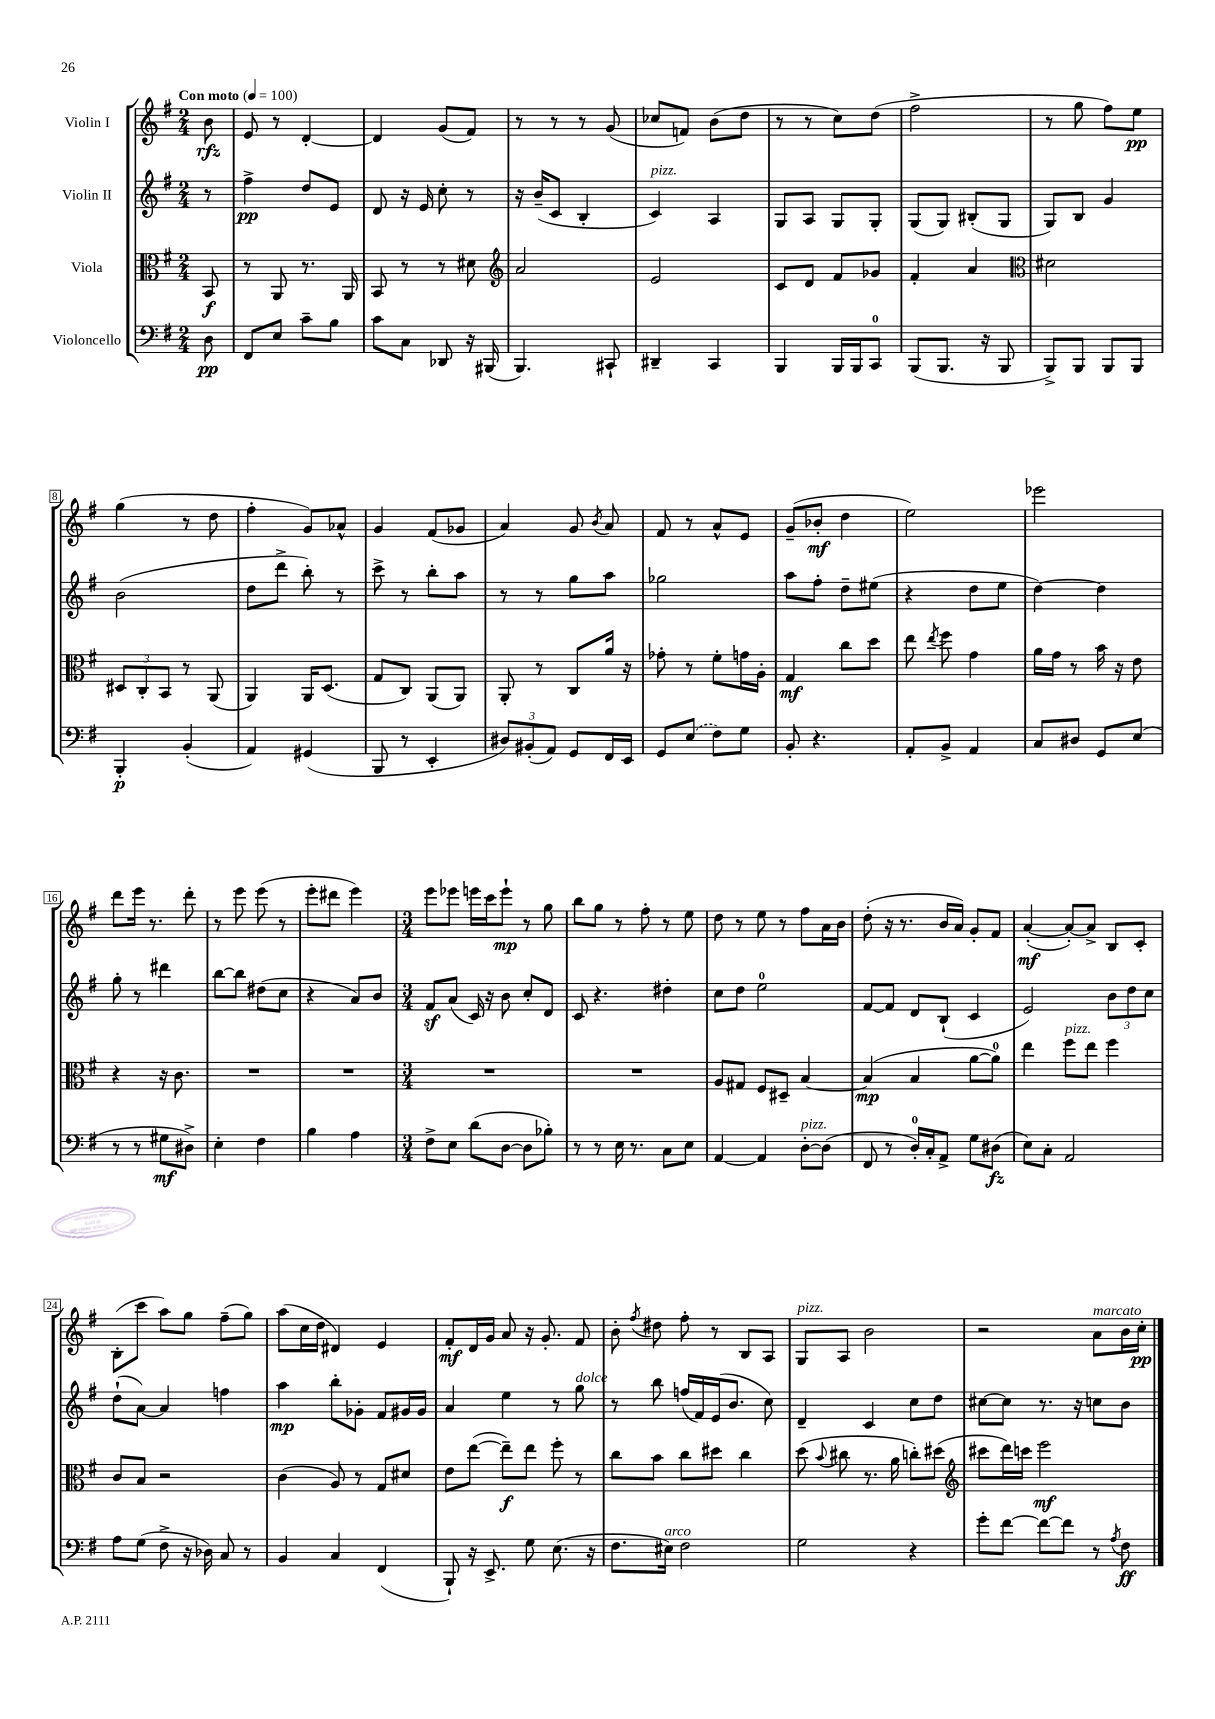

**kern	**kern	**kern	**kern
*staff4	*staff3	*staff2	*staff1
*clefF4	*clefC3	*clefG2	*clefG2
*k[f#]	*k[f#]	*k[f#]	*k[f#]
*M2/4	*M2/4	*M2/4	*M2/4
*MM100	*MM100	*MM100	*MM100
8D	8BB	8r	8b
=	=	=	=
8FF#	8r	4ff#^	8e
8E	8AA	.	8r
8c~	8.r	8dd	[4d'
8B	.	8e	.
.	16AA	.	.
=	=	=	=
8c	8BB	8d	4d]
8C	8r	16r	.
.	.	16e	.
8DD-	8r	8cc'	(8g
16r	8d#	8r	8f#)
(16BBB#	.	.	.
=	=	=	=
*	*clefG2	*	*
4.BBB)	2a	16r	8r
.	.	(16b~	.
.	.	8c	8r
.	.	4B'	8r
8CC#`	.	.	(8g
=	=	=	=
4DD#~	2e	4c)	8cc-
.	.	.	8f)
4CC	.	4A	(8b
.	.	.	8dd
=	=	=	=
4BBB	8c	8G	8r
.	8d	8A	8r
16BBB	8f#	8G	8cc)
16BBB	.	.	.
8CC	8g-	8G'	(8dd
=	=	=	=
(8BBB	4f#'	(8G	2ff#^
8.BBB	.	8G)	.
.	4a	(8B#'	.
16r	.	.	.
8BBB	.	8G	.
=	=	=	=
*	*clefC3	*	*
8BBB^)	2d#	8G)	8r
8BBB	.	8B	8gg
8BBB	.	4g	8ff#)
8BBB	.	.	8ee
=	=	=	=
4BBB'	12D#	(2b	(4gg
.	12C'	.	.
.	12BB	.	.
(4BB'	8r	.	8r
.	(8AA	.	8dd
=	=	=	=
4AA)	4AA)	8dd	4ff#'
.	.	8ddd^	.
(4GG#	16AA	8bb')	8g)
.	(8.D	.	.
.	.	8r	8a-^^
=	=	=	=
8BBB	8G	8ccc^	4g
8r	8C)	8r	.
4EE'	(8AA	8bb'	(8f#
.	8AA)	8aa	8g-
=	=	=	=
12D#)	8AA'	8r	4a)
(12BB#'	.	.	.
.	8r	8r	.
12AA)	.	.	.
8GG	8C	8gg	8g
.	.	.	8qb
16FF#	16a	8aa	8a
16EE	16r	.	.
=	=	=	=
8GG	8g-'	2gg-	8f#
(8E	8r	.	8r
8F#)	8f#'	.	8a^^
8G	16g	.	8e
.	16A'	.	.
=	=	=	=
8BB'	4G	8aa	(8g~
4.r	.	8ff#'	8b-'
.	8cc	8dd~	4dd
.	8dd	(8ee#	.
=	=	=	=
8AA'	8ee	4r	2ee)
.	8qee	.	.
8BB^	8ff#	.	.
4AA	4g	8dd	.
.	.	8ee	.
=	=	=	=
8C	16a	[4dd)	2eee-
.	16g	.	.
8D#	8r	.	.
8GG	16b	4dd]	.
.	16r	.	.
(8E	8e	.	.
=	=	=	=
8r	4r	8gg'	8ddd
8r	.	8r	16eee
.	.	.	8.r
8G#	16r	4ddd#	.
.	8.c	.	.
8D#^)	.	.	8ddd'
=	=	=	=
4E'	2r	[8bb	8r
.	.	8bb]	8eee
4F#	.	(8dd#	(8eee
.	.	8cc	8r
=	=	=	=
4B	2r	4r	8eee'
.	.	.	8ddd#
4A	.	8a)	4eee)
.	.	8b	.
=	=	=	=
*M3/4	*M3/4	*M3/4	*M3/4
8F#^	2.r	8f#	8eee
8E	.	(8a	8eee-
(8d	.	16c)	16eee
.	.	16r	16ccc
[8D	.	8b	8eee`
8D]	.	8cc'	8r
8B-')	.	8d	8gg
=	=	=	=
8r	2.r	8c	8bb
8r	.	4.r	8gg
16E	.	.	8r
8.r	.	.	.
.	.	.	8ff#'
8C	.	4dd#'	8r
8E	.	.	8ee
=	=	=	=
[4AA	8A	8cc	8dd
.	8G#	8dd	8r
4AA]	8F#	2ee	8ee
.	8D#~	.	8r
[8D'	[4B	.	8ff#
(8D]	.	.	16a
.	.	.	16b
=	=	=	=
8FF#	(4B]	[8f#	(8dd'
8r	.	8f#]	16r
.	.	.	8.r
16D')	4B	8d	.
16C'	.	.	.
8AA^	.	(8B`	16b
.	.	.	16a)
8G	[8a	4c	8g'
(8D#	8a])	.	8f#
=	=	=	=
8E)	4ee	2e)	([4a'
8C'	.	.	.
2AA	8ff#	.	8a'_)
.	8ee	.	8a^]
.	4ff#	12b	8B
.	.	12dd	.
.	.	.	8c'
.	.	12cc	.
=	=	=	=
8A	8c	(8dd`	(8B'
(8G	8B	[8a)	8ccc
8F#^	2r	4a]	8aa)
16r	.	.	8gg
16D-)	.	.	.
8C	.	4ff	(8ff#~
8r	.	.	8gg)
=	=	=	=
4BB	(4c	4aa	(8aa
.	.	.	16cc
.	.	.	16dd
4C	8A)	8bb'	4d#)
.	8r	8g-'	.
(4FF#	8G	8f#	4e
.	8d#	16g#	.
.	.	16g#	.
=	=	=	=
8BBB`)	8e	4a	8f#'
16r	([8ee	.	16d
8.EE^	.	.	16g
.	8ee~])	4ee	8a
8G	8ee	.	16r
.	.	.	8.g'
(8.E	8ff#'	8r	.
.	8r	8gg	8f#
16r	.	.	.
=	=	=	=
8.F#	8cc	8r	8b'
.	.	.	8qff#
.	8b	8bb	8dd#
16E#)	.	.	.
2F#	8cc	(16ff	8ff#'
.	.	16f#)	.
.	8dd#	(16e	8r
.	.	8.b	.
.	4cc	.	8B
.	.	8cc)	8A
=	=	=	=
2G	(8dd	4d~	8G
.	8qqb	.	.
.	8cc#	.	8A
.	8.r	4c	2b
.	16a	.	.
4r	8cc')	8cc	.
.	(8dd#	8dd	.
=	=	=	=
*	*clefG2	*	*
8g'	8ccc#	[8cc#	2r
[8f#	16ddd)	8cc#]	.
.	16ccc	.	.
8f#_	2eee	8.r	.
8f#]	.	.	.
.	.	16r	.
8r	.	8cc	8a
8qA	.	.	.
8F#	.	8b	16b
.	.	.	16cc'
==	==	==	==
*-	*-	*-	*-
